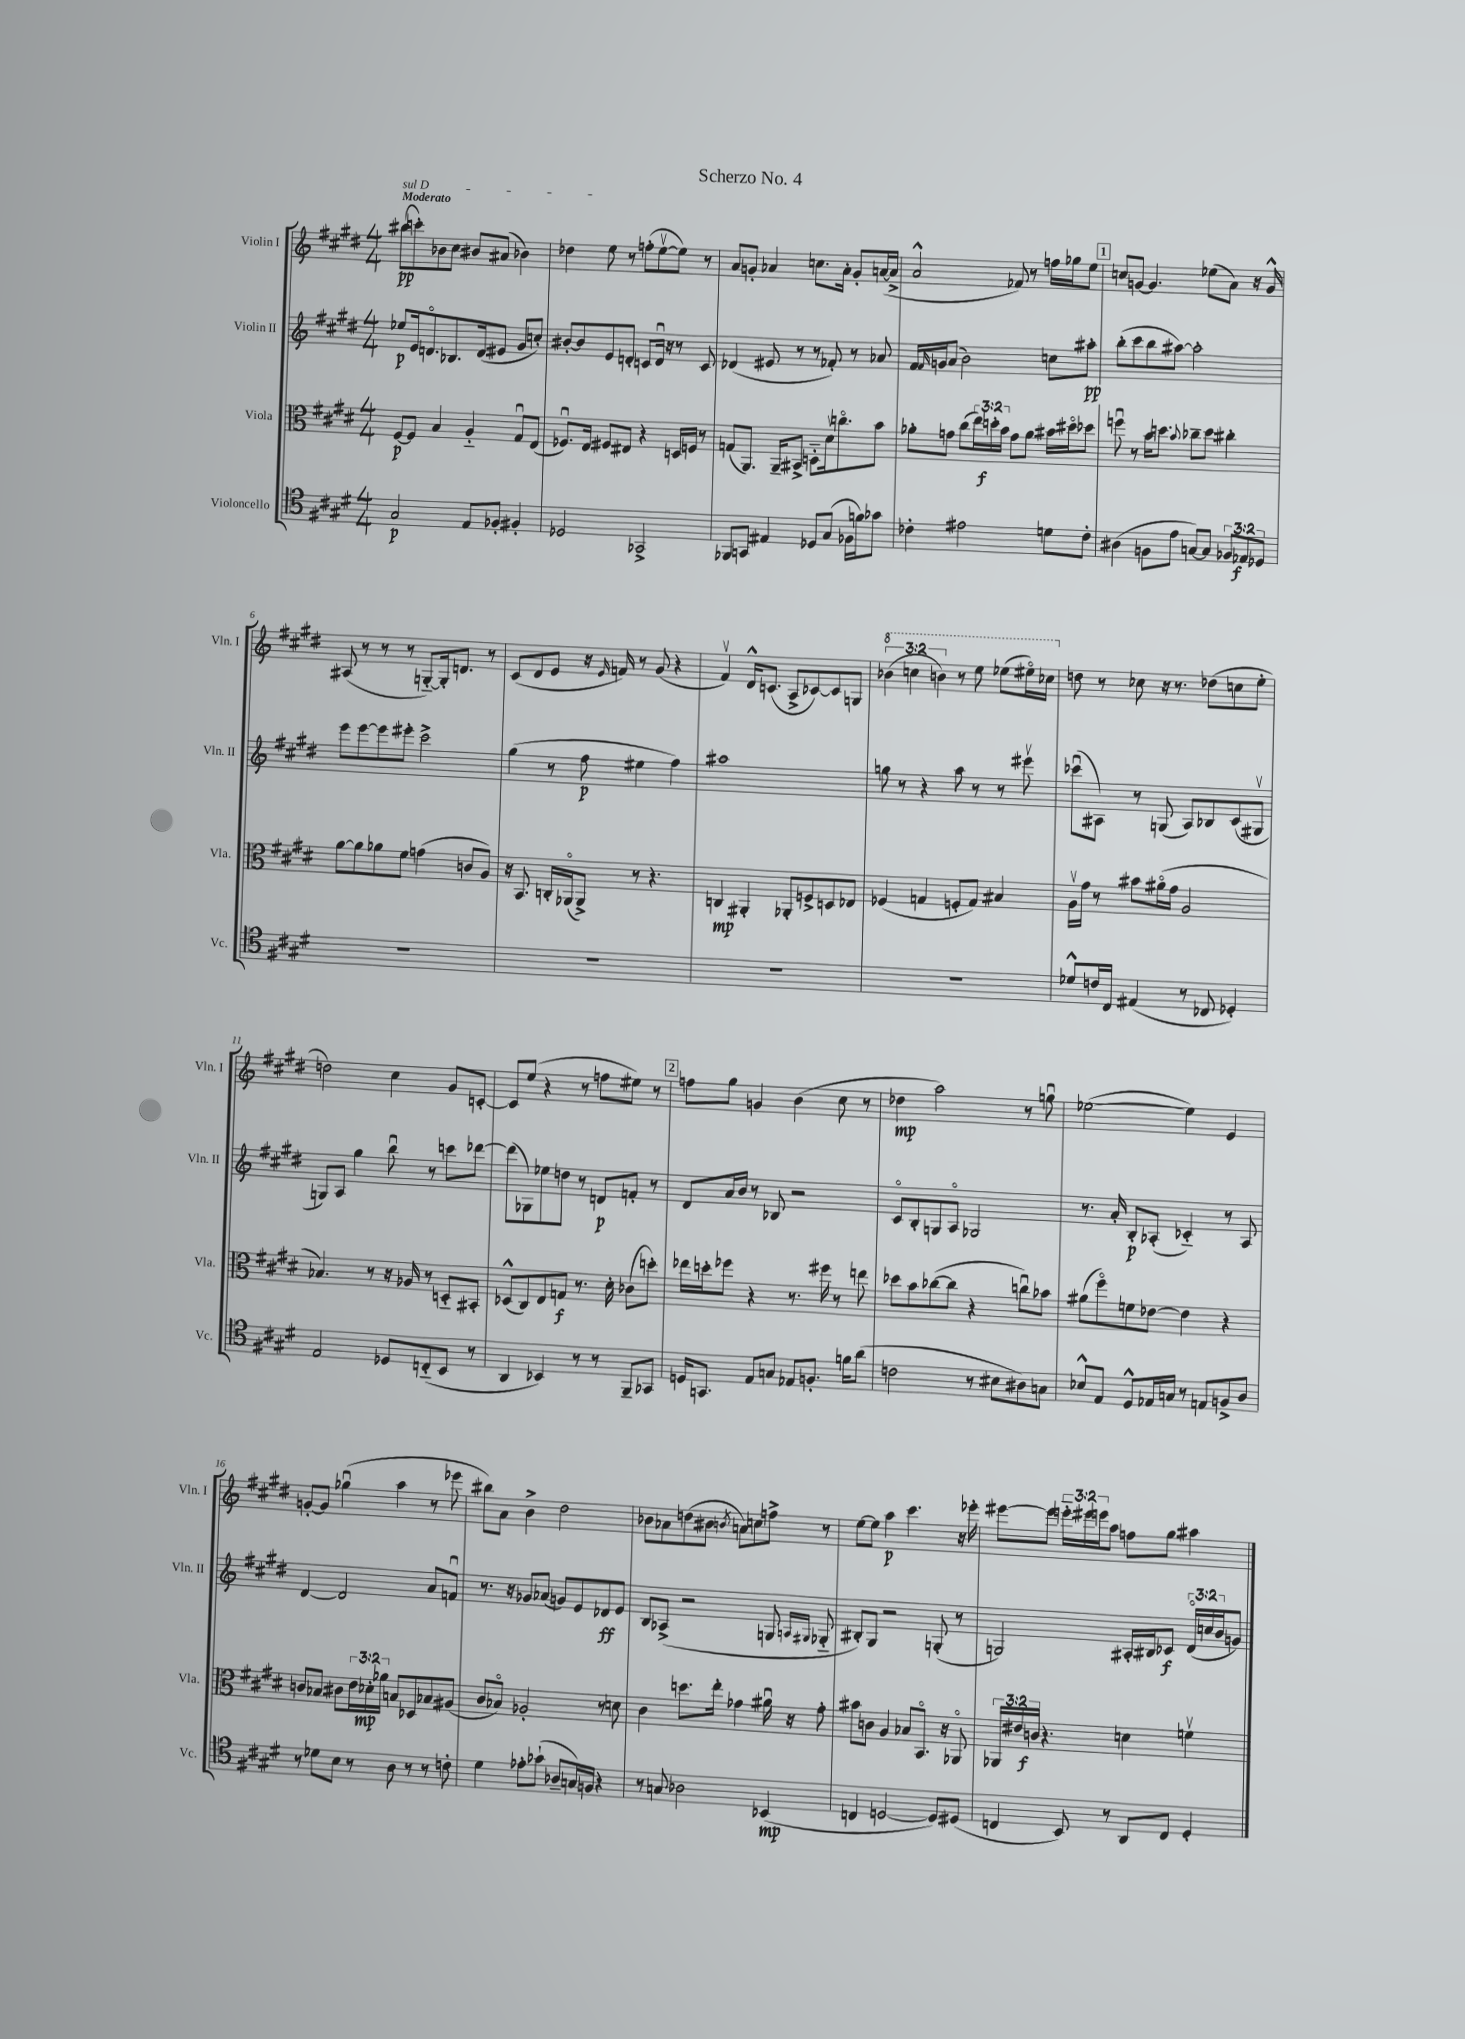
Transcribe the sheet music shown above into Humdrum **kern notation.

**kern	**kern	**kern	**kern
*staff4	*staff3	*staff2	*staff1
*clefC4	*clefC3	*clefG2	*clefG2
*k[f#c#g#d#]	*k[f#c#g#d#]	*k[f#c#g#d#]	*k[f#c#g#d#]
*M4/4	*M4/4	*M4/4	*M4/4
2G#	[8F#	8ee-	(8bb#
.	8F#]	16e	8ccc')
.	.	8.do	.
.	4B	.	8b-
.	.	8.B-	8cc#
8E	4A'~	.	8b#
.	.	(16d	.
8F-'	.	8e#	(8a#
4F#'	8G#u	8g#	4b-)
.	(8E	8cc')	.
=	=	=	=
2D-	8.F-u)	[8b#'	4dd-
.	.	8b#]	.
.	16E	.	.
.	8F#	8e	8ee
.	8E#	8d'	8r
2GG-^	4r	8c	(8ff'
.	.	16du	[8eev
.	.	16r	.
.	16D	8r	8ee])
.	16F	.	.
.	8r	8c	8r
=	=	=	=
8FF-	(8G	(4d-	8a
8GG	8.AA)	.	8g'
4E#	.	8e#	4a-
.	16AA~	.	.
.	8BB#^	8r	.
8D-	8D'~	8r	8.cc
(8G#	16d#v	8f-')	.
.	8.cco	.	16a-'
16F-	.	8r	8g'
16f)	.	.	.
8g-	8b	8a-	([16a
.	.	.	16a^]
=	=	=	=
4c-'	8a-'	16f#	2a^^
.	.	16qqf#	.
.	.	16g	.
.	8g	(8a	.
2e#	(8cc#	2b)	.
.	24ee)	.	.
.	24dd'	.	.
.	24b	.	.
.	8g	.	8f-)
.	8a-	.	8r
8d	16b#	8cc	16ff
.	16dd#o	.	16gg-
8c-'	8dd-	8aa#'	8ee
=	=	=	=
(4A#	8ffu	(8bb'	8cc
.	8r	8ccc#	[8g
8F	16b	8bb	4.g]
.	8.dd	.	.
8e	.	[8aa#)	.
.	8qqb	.	.
[8G)	8cc-~	2aa#']	.
8G]	8dd	.	(8ee-
12F-	4cc#'	.	8a)
12E-	.	.	.
.	.	.	16r
12D-	.	.	.
.	.	.	16g^^
=	=	=	=
1r	[8a	8eee	(8A#
.	8a]	[8eee	8r
.	8a-	8eee]	8r
.	8f#	8eee#'	8r
.	(4g	2ccc#^	[8G'~)
.	.	.	16G']
.	.	.	8.d
.	8c	.	.
.	8A)	.	8r
=	=	=	=
1r	16r	(4gg#	(8c#
.	8.BB	.	.
.	.	.	8d#
.	16C'	8r	8e
.	(16AA-o	.	.
.	8AA-^)	8ff#	16r
.	.	.	16qqe
.	.	.	16f)
.	8r	4ee#	8r
.	4.r	.	(8g#
.	.	4ff#)	4r
=	=	=	=
1r	4C	1aa#	4f#v)
.	4AA#'	.	16d#^^
.	.	.	(8.c
.	8AA-'	.	8A^
.	8F^	.	[8c-)
.	8D	.	8c-]
.	8E-	.	8G
=	=	=	=
1r	(4F-	8gg	(6bb-
.	.	8r	.
.	.	.	6ccc
.	4G	4r	.
.	.	.	6bb)
.	8F'	8aa	8r
.	8G)	8r	8eee
.	4B#	8r	(8eee-
.	.	8eee#v	16eee#o)
.	.	.	16ccc-
=	=	=	=
8d-^^	16Av	(8ccc-u	8dd
.	16g#	.	.
16c	8r	8A#)	8r
16C#	.	.	.
(4E#	8b#	8r	8cc-
.	(16a#o	(8G	16r
.	16g#	.	8.r
8r	2A	8A#)	.
8C-	.	8B-	(8dd-
4D-')	.	(8c#	8cc
.	.	8G#v	8ee'
=	=	=	=
2E	4.B-)	8G)	2dd)
.	.	8A	.
.	.	4gg#	.
.	8r	.	.
8D-	16r	8bbu	4cc#
.	16A-	.	.
(8C'~	8r	8r	.
8BB	8D'~	8ccc	8g#
8r	8BB#'	[8ddd-	[8c'
=	=	=	=
4AA	(8D-^^	(8ddd-]	8c]
.	8C#)	8G-)	(8ee
4BB-)	8E	8ee-	4r
.	8G	8dd	.
8r	8.r	8r	8r
8r	.	8d	8ff
.	16d#'	.	.
8FF#~	(8c-	8f'	8ee#)
8GG-	8dd')	8r	8r
=	=	=	=
16D	16ee-	8d#	8ff
8.GG	16dd'	.	.
.	8ff-	16a	8gg#
.	.	16b	.
8E	4r	8r	4g
8G	.	8B-	.
8E-	8.r	2r	(4b
8.F'	.	.	.
.	16ff#	.	.
.	8r	.	8cc#
16f	.	.	.
(8a	8ee	.	8r
=	=	=	=
2c	8dd-	8c#o	4dd-
.	8b	8B'	.
.	([8cc-	8G	2aa)
.	8cc-]	8Ao	.
8r	4r	2G-	.
8B#	.	.	.
8A#)	8ccu)	.	8r
8G	8b-	.	8ggu
=	=	=	=
8B-^^	(8a#	8.r	([2ee-
8E	8ff#o)	.	.
.	.	16a'	.
8D#^^	8f	8B'	.
16E-	[8e-	(8A-'	.
16G	.	.	.
8r	4e-]	4c-'~)	4ee-])
8E	.	.	.
8F^	4r	8r	4e
8A	.	8A-	.
=	=	=	=
8r	8c	[4d#	[8g'
8d-	8B-	.	8g]
8B	8c#	2d#]	(4gg-u
8r	24e	.	.
.	24d-'	.	.
.	24a-	.	.
8A	8B	.	4aa
8r	8D-	.	.
8r	8B-	8a	8r
8c'	(8A#	8fu	8eee-
=	=	=	=
4d#	8c#	8.r	8bb#)
.	8B-o)	.	8a
.	.	16r	.
8e-'	2A-'	8g-	4b^
(8g-`	.	(8a-	.
8A-~	.	8g)	2dd#
16G)	.	8e	.
16F	.	.	.
4r	8r	8d-	.
.	8d	8e	.
=	=	=	=
8r	4c#	8B	8b-
8G	.	(8A-^	8a-
2A-	8.dd	2r	(8dd
.	.	.	8b#
.	16ee'	.	.
.	.	.	8qb
.	4g-	.	8a)
.	.	.	8cc
(4BB-	16a#u	8G	8ff^
.	16r	.	.
.	.	16qqA	.
.	.	16qqG#	.
.	8g-'	8G-'~	8r
=	=	=	=
4C	8b#	8B#')	[8ee
.	8c	8G#	8ee]
[2D	4A	2r	4aa
.	8B-	.	4.ccc#
.	8.BBo	.	.
8D])	.	(8G'	.
.	16r	.	.
(8D#	8AA-o	8r	16r
.	.	.	16eee-'
=	=	=	=
4C	24AA-	2G)	[8eee#
.	24e#	.	.
.	24c	.	.
.	4.r	.	8eee#]
8BB)	.	.	24eee'~
.	.	.	24eee#
.	.	.	24eee
8r	.	.	8aa
8AA	4d	16A#'	8ff
.	.	16B#	.
8C	.	8c-	8gg#
4D#'	4fv	(24d#o	4aa#
.	.	24cc	.
.	.	24b	.
.	.	8g)	.
==	==	==	==
*-	*-	*-	*-
